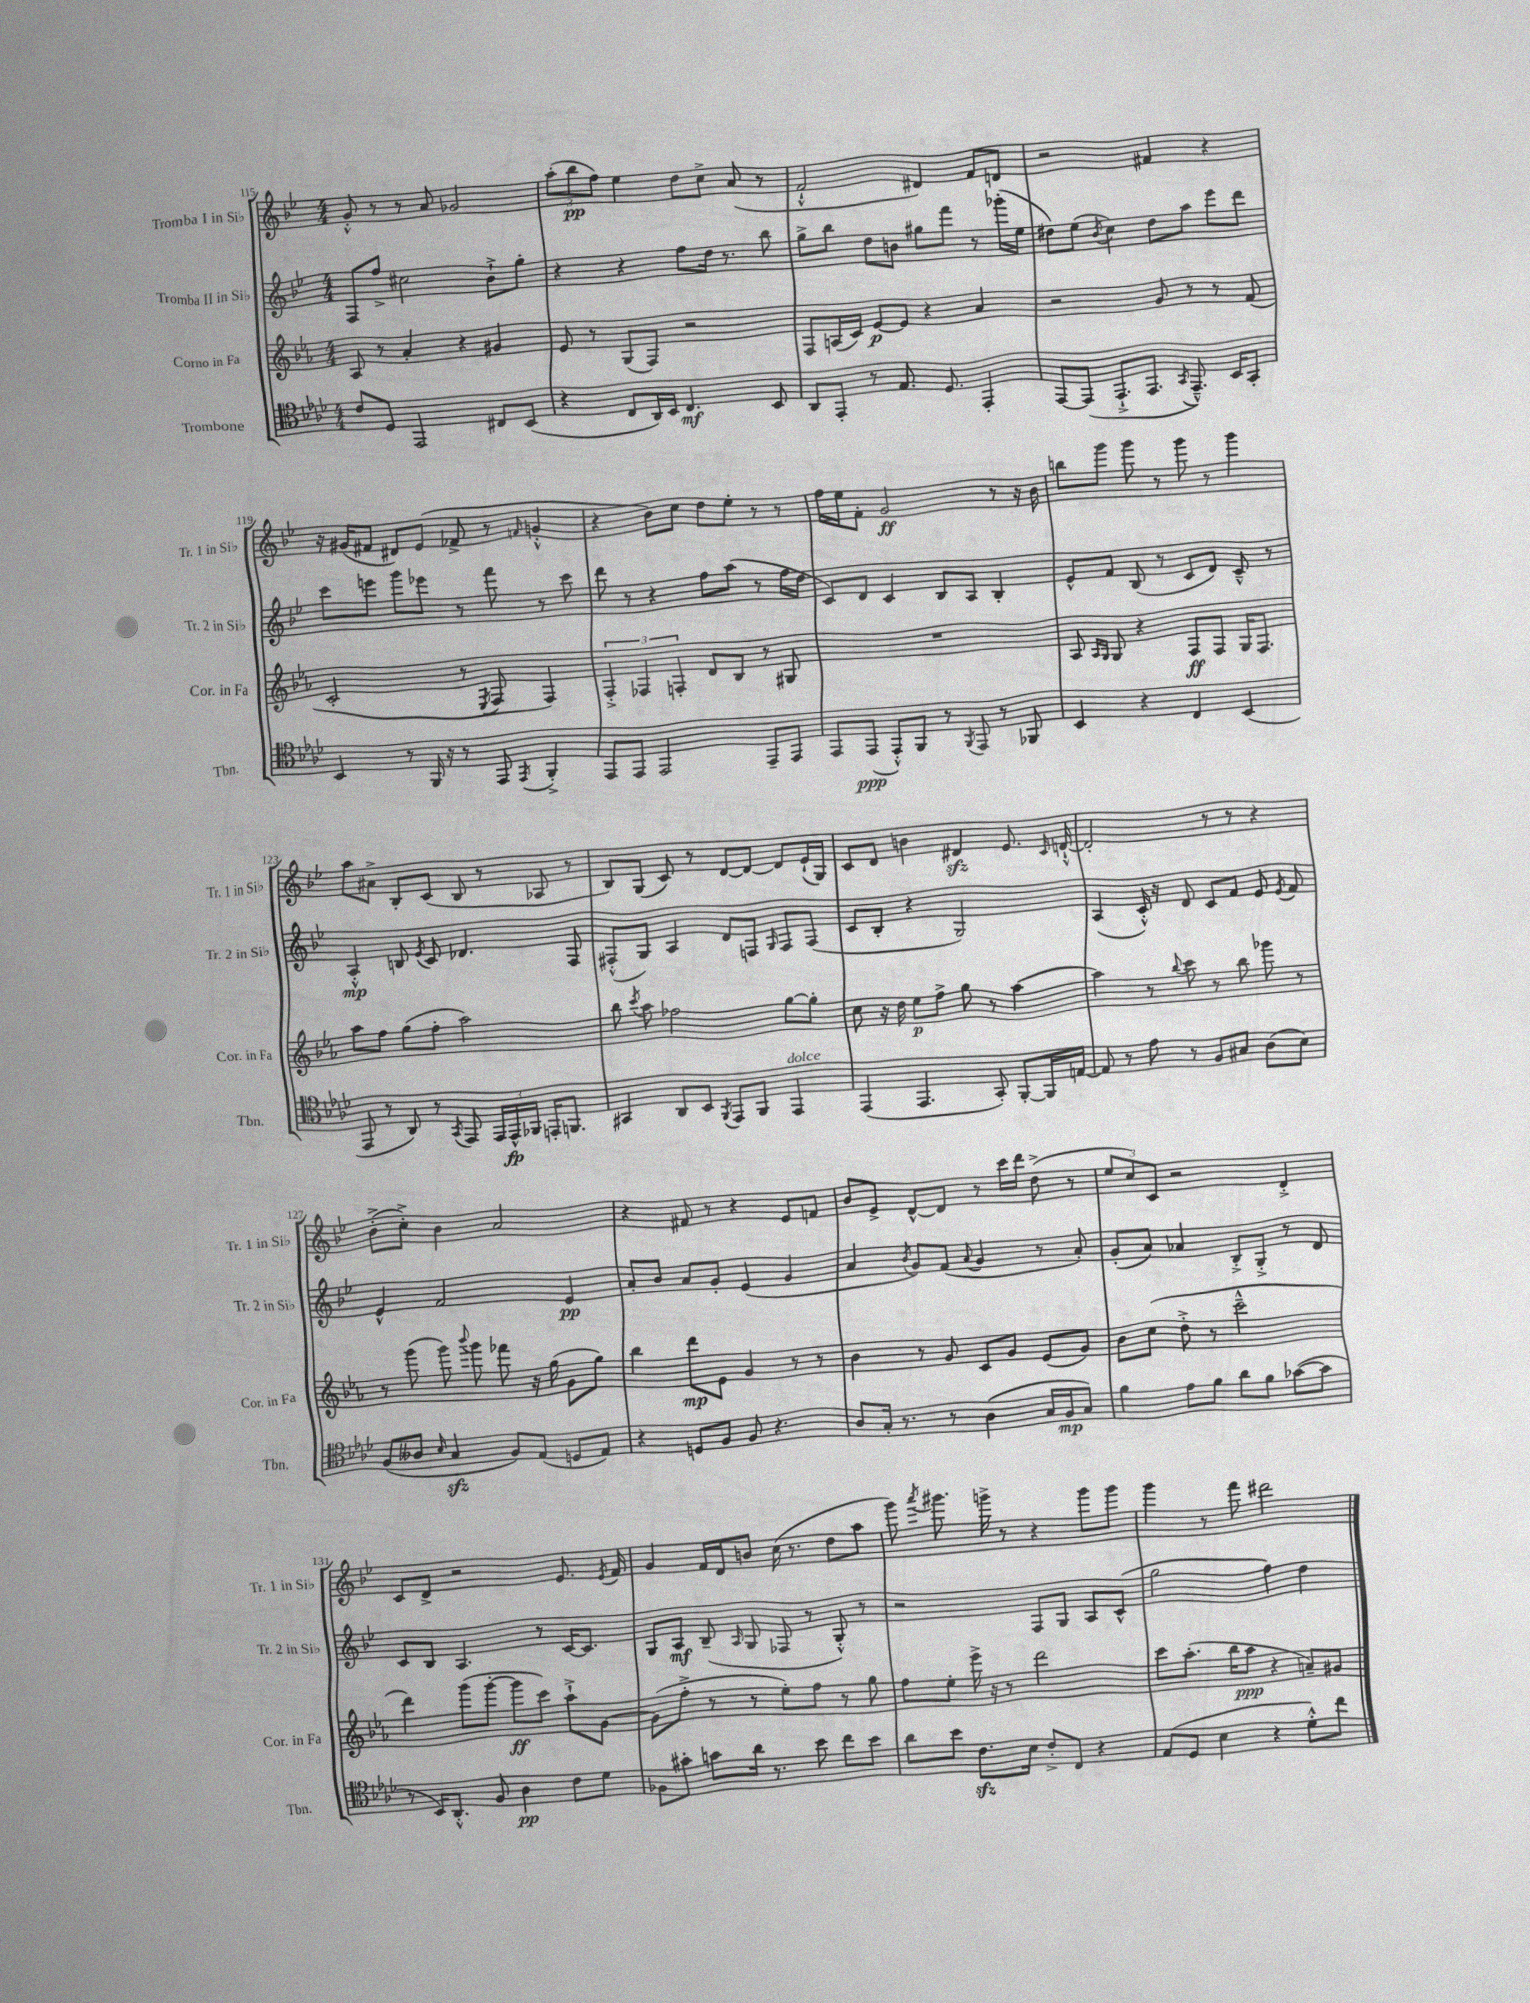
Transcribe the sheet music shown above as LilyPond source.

<<
\new StaffGroup <<
\new Staff = "s0" \with { instrumentName = "Tromba I in Sib" shortInstrumentName = "Tr. 1 in Sib" } {
    \clef treble \key bes \major \numericTimeSignature \time 4/4
    \autoBeamOff g'8-.-^ r8 r8 a'8 ges'2 |
    \tuplet 3/2 { a''8[-.( bes''8\pp f''8]) } ees''4 d''8[ c''8]-> a'8( r8 |
    f'2-!-^ dis'4) f'8[ d'8] |
    r2 fis'4 r4 |
    r16 gis'16[( fis'8] dis'8[) ees'8]( fes'8-> r8 \grace { f'16 } g'4-.-^ |
    r4 bes'8[) c''8] d''8[ ees''8]-. r8 r8 |
    f''16[ ees''16 f'8]-. g'2\ff r8 r16 bes'16 |
    b''8[ g'''8] g'''8 r8 g'''8 r8 g'''4 |
    a''8[ ais'8]-> bes8[-. c'8]( bes8 r8 aes8 r8 |
    bes8[) g8]( c'8) r8 d'8[~ d'8]~ d'8[ ees'16-!( g16]) |
    c'8[ d'8] b'4 dis'4\sfz ees'8. \grace { c'16 } d'16~-!-^ |
    d'2-. r8 r8 r4 |
    bes'8[-.->( c''8]-.->) bes'4 a'2 |
    r4 fis'8 r8 r4 ees'8[ f'8] |
    bes'8[ ees'8]-> d'8[~-^ d'8] r8 c'''16[ d'''16] d''8->( r8 |
    \tuplet 3/2 { ees''8[ c''8) c'8] } r2 d'4-.-> |
    c'8[ d'8]-> r2 ees'8. \acciaccatura { ees'8 } f'16 |
    g'4 f'16[ d'16 b'8] c''16( r8. d''8[ a''8] |
    g'''8) \acciaccatura { a'''8 } gis'''8. g'''16-> r8 r4 g'''8[ g'''8] |
    g'''4 r8 f'''8 dis'''2 \bar "|." |
}
\new Staff = "s1" \with { instrumentName = "Tromba II in Sib" shortInstrumentName = "Tr. 2 in Sib" } {
    \clef treble \key bes \major \numericTimeSignature \time 4/4
    \autoBeamOff f8[ f''8]-> cis''2 bes'8[-!-> g''8]-. |
    r4 r4 f''8[ d''16] r8. bes''8 |
    g''8[-> bes''8] d''8[ b'8] gis''8[ f'''8] r8 ges'''16[-.( ees''16] |
    dis''8[) ees''8]( \acciaccatura { bes'8 } c''4) dis''8[ a''8] ees'''8[ d'''8] |
    c'''8[ e'''8] g'''8[ ees'''8] r8 f'''8 r8 c'''8 |
    d'''8 r8 r4 f''8[ a''8]( r8 f''16[ d''16] |
    c'8[) d'8] c'4 bes8[ a8] bes4-. |
    ees'8[-^ f'8] bes8( r8 c'8[ d'8]) c'8---^ r8 |
    a4-.-^\mp b8 \acciaccatura { ees'8 } c'8 des'4. f8 |
    fis8[-.-^( g8]) a4 d'8[ f8] \grace { g16 } f8[ f8]( |
    c'8[ bes8]-. r4 g2) |
    a4( c'16-.-^) r16 d'8 c'8[ f'8] ees'8 \acciaccatura { ees'8 } f'8 |
    ees'4-^ f'2 ees'4\pp |
    a'8[-. bes'8] a'8[ g'8]-. ees'4( g'4 |
    a'4 \acciaccatura { bes'8 } g'8[) f'8]( \appoggiatura { a'8 } g'4 r8 a'8-.) |
    g'8[-.( a'8]) aes'4 bes8[-.-> g8]-.-> r8 d'8 |
    c'8[ bes8] a4. r8 c'16[~ c'8.] |
    g8[ a8]\mf bes8--( \grace { a16 } g8 fes8 r8 g8-.-^) r8 |
    r2 f8[ g8] a8[ c'8]-^( |
    g''2 f''4) d''4 \bar "|." |
}
\new Staff = "s2" \with { instrumentName = "Corno in Fa" shortInstrumentName = "Cor. in Fa" } {
    \clef treble \key ees \major \numericTimeSignature \time 4/4
    \autoBeamOff aes8 r8 aes'4-. r4 gis'4 |
    ees'8 r8 g8[( f8]) r2 |
    f8[ a16( c'16]) ees'8[~\p ees'8] r4 aes'4 |
    r2 g'8 r8 r8 f'8( |
    c'2-. r8 \acciaccatura { ees8 } f8 f4) |
    \tuplet 3/2 { f4-.-> fes4 f4-. } d'8[ bes8] r8 gis8 |
    R1 |
    aes8 \grace { aes16[ g16] } g8 r4 f8[\ff f8] g16[ f8.] |
    aes''8[ f''8] g''8[( f''8]-. aes''2) |
    bes''8 \acciaccatura { c'''8 } aes''8 fes''2 g''8[~ g''8]-. |
    c''8 r16 d''16 ees''8[\p f''8]-> g''8 r8 aes''4~ |
    aes''4 r8 \appoggiatura { bes''8 } c'''8 r8 bes''8 ges'''8 r8 |
    r8 g'''8( g'''8) \appoggiatura { bes'''8 } g'''8 fes'''8 r16 g''16( g'8[ g''8]) |
    bes''4 d'''8[\mp ees'8] g'4 r8 r8 |
    bes'4 r8 g'8 c'8[ g'8] ees'8[( g'8]) |
    bes'8[ c''8]( d''8-.-> r8 c'''2---^ |
    d'''4) g'''8[( g'''8]~-. g'''8[\ff c'''8]) aes''8[-!-> g'8]~ |
    g'8[( f''8]-.-> r8 r8 ees''8[-.) f''8] r8 g''8 |
    f''8[ ees''8]-. ees'''16-> r16 r8 d'''2 |
    c'''8[ aes''8.]-.( bes''16[ aes''8]\ppp r4 a'8[--) gis'8] \bar "|." |
}
\new Staff = "s3" \with { instrumentName = "Trombone" shortInstrumentName = "Tbn." } {
    \clef tenor \key aes \major \numericTimeSignature \time 4/4
    \autoBeamOff c'8[ des8] ees,2 cis8[ bes,8]( |
    r4 c8[ aes,16) bes,16] c4.\mf bes,8 |
    aes,8[ ees,8]-. r8 ees8. des8. ees,4-. |
    ees,8[~ ees,8]( ees,8.[-!-> ees,8.] \acciaccatura { g,8 } ees,8.---^) bes,16[ g,8]-. |
    bes,4 r8 f,16 r16 r8 ees,8 \acciaccatura { ees,8 } f,4-.-> |
    ees,8[ ees,8] ees,2 ees,8[-- ees,8] |
    ees,8[ ees,8]\ppp( ees,8[-.-^) f,8] r8 \acciaccatura { f,8 } ees,8 r8 fes,8 |
    bes,4 r4 c4 bes,4( |
    ees,8 r8 aes,8) r8 \acciaccatura { g,8 } ees,8 \tuplet 3/2 { ees,16[ ees,16-^\fp fes,16] } e,16[-. f,8.] |
    gis,4 aes,8[ bes,8] \acciaccatura { f,8 } ees,8[ f,8] ees,4^\markup { \italic "dolce" } |
    ees,4( ees,4. g,8-.) f,8[~-. f,16 e16]~ |
    e8 r8 ees'8 r8 f8[ gis8] aes8[( bes8]) |
    f8[( aeses8] \grace { bes16 } g4\sfz f8[) ees8]( d8[ ees8]) |
    r4 d8[ f8] f8 r4. |
    aes8[ g16]-. r8. r8 aes4( g16[ f16\mp g8]) |
    f'4 ees'8[ f'8] aes'8[ f'8] ges'8[~( ges'8] |
    r8 bes,16[) aes,8.]-.-^ f8 aes4\pp c'8[ des'8] |
    fes8[ gis'8]-. g'8[ aes'16] r8. bes'8 c''8[ bes'8] |
    aes'8[ bes'8] c'8.[\sfz bes16] c'8[-.-> c8] r4 |
    ees8[( des8] bes4 r4 des'8[-.-^) c''8] \bar "|." |
}
>>
>>
\layout { \context { \Score currentBarNumber = #115 } }
